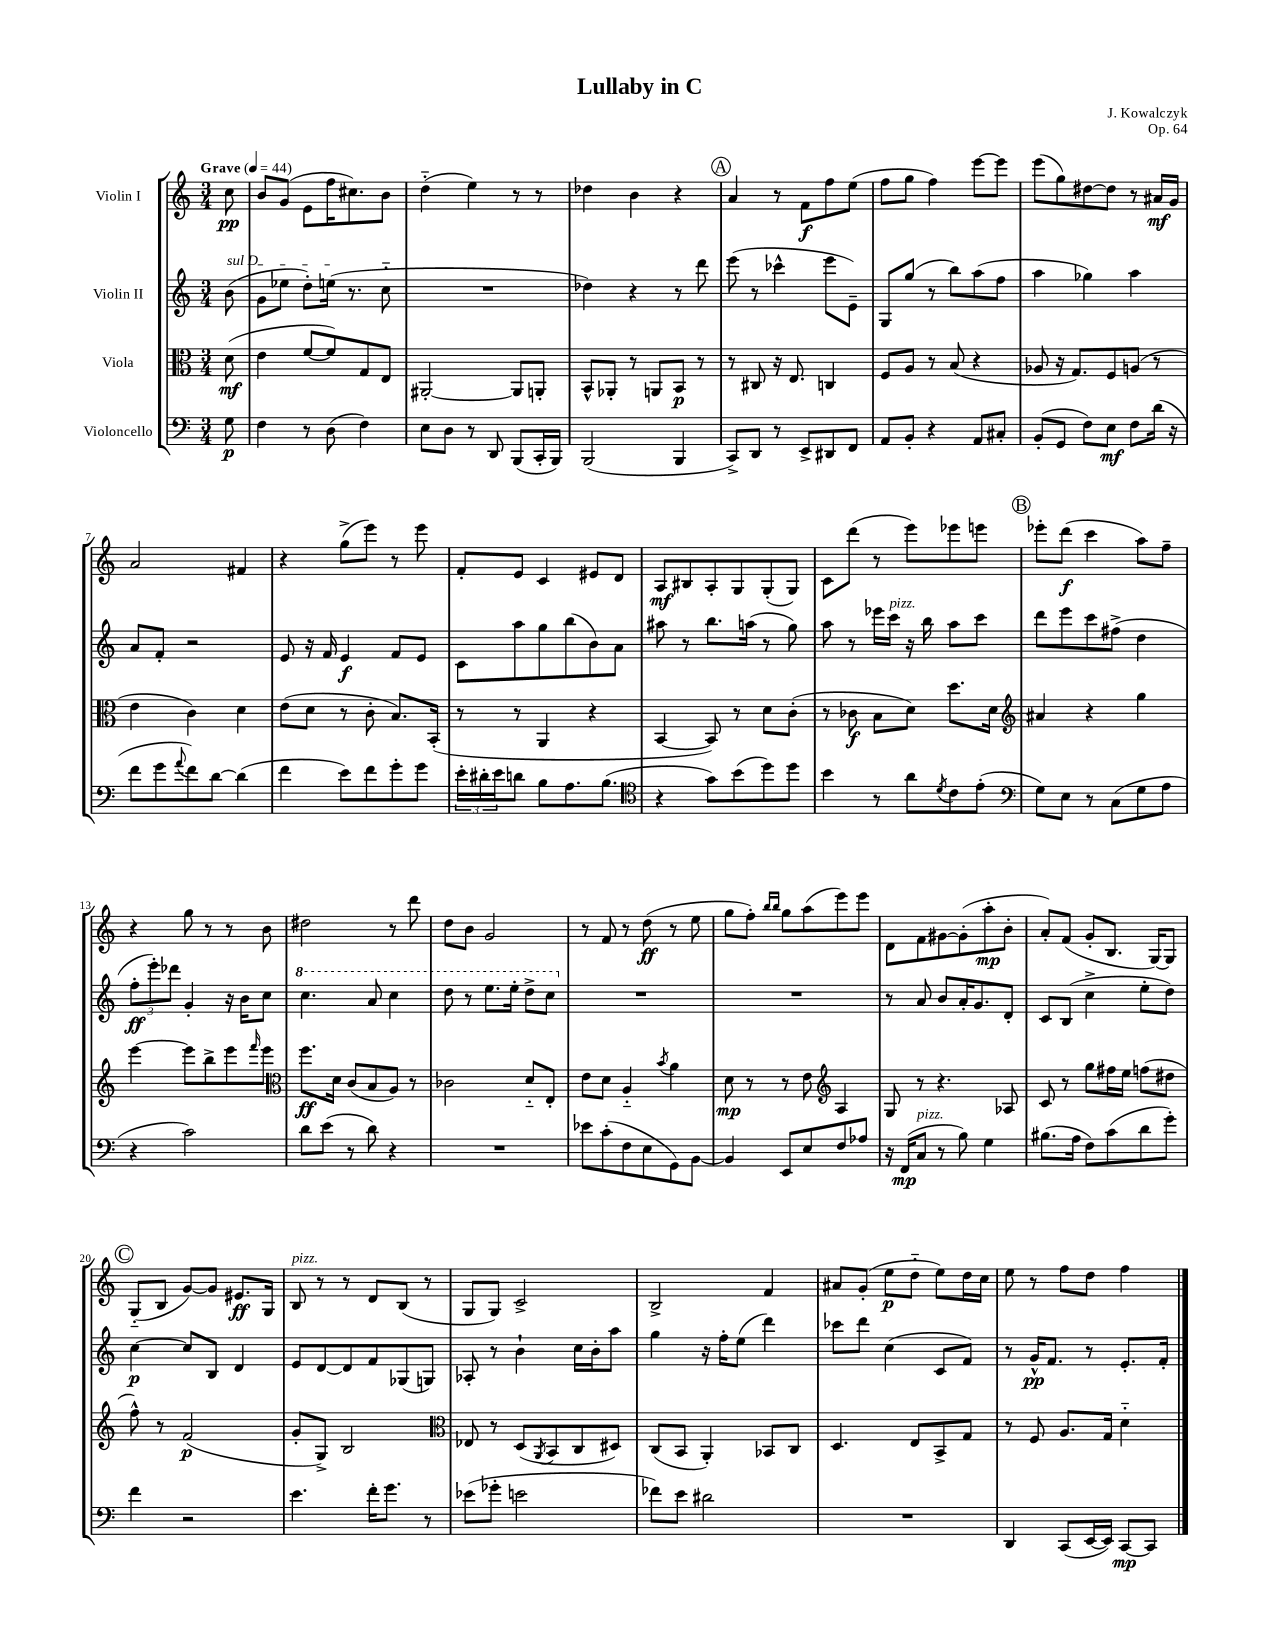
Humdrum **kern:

**kern	**dynam	**kern	**dynam	**kern	**dynam	**kern	**dynam
*part4	*part4	*part3	*part3	*part2	*part2	*part1	*part1
*staff4	*staff4	*staff3	*staff3	*staff2	*staff2	*staff1	*staff1
*I"Violoncello	*	*I"Viola	*	*I"Violin II	*	*I"Violin I	*
*clefF4	*	*clefC3	*	*clefG2	*	*clefG2	*
*k[]	*	*k[]	*	*k[]	*	*k[]	*
*M3/4	*	*M3/4	*	*M3/4	*	*M3/4	*
*MM44	*	*MM44	*	*MM44	*	*MM44	*
=	=	=	=	=	=	=	=
!	!	!	!	!	!	!LO:TX:a:B:t=Grave	!
!	!	!	!	!LO:TX:a:i:t=sul D	!	!	!
8G\	p	(8d\	mf	(8b\	.	8cc\	pp
=1	=1	=1	=1	=1	=1	=1	=1
4F\	.	4e\	.	8g\L	.	8b/L	.
.	.	.	.	8ee-X\J	.	(8g/J	.
8r	.	[8f/L	.	8dd'\L)	.	8e\L	.
(8D\	.	8f/])	.	(16een\Jk	.	16ff\K	.
.	.	.	.	8.r	.	8.cc#X\)	.
4F\)	.	8G/	.	.	.	.	.
.	.	8E/J	.	8cc\	.	8b\J	.
=2	=2	=2	=2	=2	=2	=2	=2
8E\L	.	[2AA#X'/	.	2.r	.	(4dd\	.
8D\J	.	.	.	.	.	.	.
8r	.	.	.	.	.	4ee\)	.
8DD/	.	.	.	.	.	.	.
(8BBB/L	.	8AA#/L]	.	.	.	8r	.
16CC'/L	.	8AAn'/J	.	.	.	8r	.
16BBB/JJ)	.	.	.	.	.	.	.
=3	=3	=3	=3	=3	=3	=3	=3
(2BBB/	.	8BB^^/L	.	4dd-X\)	.	4dd-X\	.
.	.	8AA-X'/J	.	.	.	.	.
.	.	8r	.	4r	.	4b\	.
.	.	8AAn/L	.	.	.	.	.
4BBB/	.	8BB/J	p	8r	.	4r	.
.	.	8r	.	8ddd\	.	.	.
!!LO:REH:place=s1:t=A
=4	=4	=4	=4	=4	=4	=4	=4
8CC^/L)	.	8r	.	(8eee\	.	4a/	.
8DD/J	.	8C#X/	.	8r	.	.	.
8r	.	16r	.	4ccc-X^^\	.	8r	.
.	.	8.E/	.	.	.	.	.
8EE^/L	.	.	.	.	.	8f\L	f
8DD#X/	.	4Cn/	.	8eee\L	.	8ff\	.
8FF/J	.	.	.	8e~\J)	.	(8ee\J	.
=5	=5	=5	=5	=5	=5	=5	=5
8AA/L	.	8F/L	.	8G/L	.	8ff\L	.
8BB'/J	.	8A/J	.	(8gg/J	.	8gg\J	.
4r	.	8r	.	8r	.	4ff\)	.
.	.	(8B/	.	8bb\L)	.	.	.
8AA/L	.	4r	.	(8aa\	.	[8eee\L	.
8C#X'/J	.	.	.	8ff\J	.	8eee\J]	.
=6	=6	=6	=6	=6	=6	=6	=6
(8BB'/L	.	8A-X/	.	4aa\	.	(8eee\L	.
8GG/J	.	16r	.	.	.	8gg\)	.
.	.	8.G/L)	.	.	.	.	.
8F\L)	.	.	.	4gg-X\)	.	[8dd#X\	.
8E\J	mf	8F/	.	.	.	8dd#\J]	.
8F\L	.	(8An/J	.	4aa\	.	8r	.
(16d\Jk	.	8r	.	.	.	16a#X/LL	mf
16r	.	.	.	.	.	16g/JJ	.
!!LO:LB:g=z
=7	=7	=7	=7	=7	=7	=7	=7
8f\L	.	4e\	.	8a/L	.	2a/	.
8g\	.	.	.	8f'/J	.	.	.
8qqa/	.	.	.	.	.	.	.
8f\)	.	4c\)	.	2r	.	.	.
[8d\J	.	.	.	.	.	.	.
(4d\]	.	4d\	.	.	.	4f#X/	.
=8	=8	=8	=8	=8	=8	=8	=8
4f\	.	(8e\L	.	8e/	.	4r	.
.	.	8d\J	.	16r	.	.	.
.	.	.	.	16f/	.	.	.
8e\L)	.	8r	.	4e/	f	(8gg^\L	.
8f\	.	8c'\	.	.	.	8eee\J)	.
8g'\	.	8.B/L)	.	8f/L	.	8r	.
8g\J	.	.	.	8e/J	.	8eee\	.
.	.	(16BB'/Jk	.	.	.	.	.
=9	=9	=9	=9	=9	=9	=9	=9
24e'\LL	.	8r	.	8c\L	.	8f'/L	.
24d#X'\	.	.	.	.	.	.	.
24e\J	.	.	.	.	.	.	.
8dn\J	.	8r	.	8aa\	.	8e/J	.
8B\L	.	4AA/	.	8gg\	.	4c/	.
8.A\	.	.	.	(8bb\	.	.	.
.	.	4r	.	8b\)	.	8e#X/L	.
(8.B\J	.	.	.	.	.	.	.
.	.	.	.	8a\J	.	8d/J	.
=10	=10	=10	=10	=10	=10	=10	=10
*clefC4	*	*	*	*	*	*	*
4r	.	[4BB/	.	8aa#X\	.	8A/L	mf
.	.	.	.	8r	.	8B#X/	.
8g\L)	.	8BB/])	.	8.bb\L	.	8A'/	.
(8b\	.	8r	.	.	.	8G/	.
.	.	.	.	(16aan\Jk	.	.	.
8dd\)	.	8d\L	.	8r	.	(8G'/	.
8dd\J	.	(8c'\J	.	8gg\)	.	8G/J)	.
=11	=11	=11	=11	=11	=11	=11	=11
4b\	.	8r	.	8aa\	.	8c\L	.
.	.	8c-X\	f	8r	.	(8ddd\J	.
8r	.	8B\L	.	16eee-X\LL	.	8r	.
!	!	!	!	!LO:TX:a:i:t=pizz.	!	!	!
.	.	.	.	16ccc\JJ	.	.	.
8a\L	.	8d\J)	.	16r	.	8eee\L)	.
.	.	.	.	16bb\	.	.	.
8qd/	.	.	.	.	.	.	.
8c\	.	8.dd\L	.	8aa\L	.	8eee-X\	.
(8e'\J	.	.	.	8ccc\J	.	8eeen\J	.
.	.	16d\Jk	.	.	.	.	.
!!LO:REH:place=s1:t=B
=12	=12	=12	=12	=12	=12	=12	=12
*clefF4	*	*clefG2	*	*	*	*	*
8G\L)	.	4a#X/	.	8ddd\L	.	8eee-X'\L	.
8E\J	.	.	.	8eee\	.	(8ddd\J	f
8r	.	4r	.	8ccc\	.	4ccc\	.
(8C\L	.	.	.	(8ff#X^\J	.	.	.
8G\	.	4gg\	.	4dd\	.	8aa\L)	.
8A\J	.	.	.	.	.	8ff~\J	.
!!LO:LB:g=z
=13	=13	=13	=13	=13	=13	=13	=13
4r	.	[4eee\	.	12ff'\L	ff	4r	.
.	.	.	.	12eee'\)	.	.	.
.	.	.	.	12ddd-X\J	.	.	.
2c\)	.	8eee\L]	.	4g'/	.	8gg\	.
.	.	8bb^\	.	.	.	8r	.
.	.	8eee\	.	16r	.	8r	.
.	.	.	.	16b\KL	.	.	.
.	.	16qqfff/	.	.	.	.	.
.	.	8eee\J	.	8cc\J	.	8b\	.
=14	=14	=14	=14	=14	=14	=14	=14
*	*	*clefC3	*	*	*	*	*
*	*	*	*	*8va	*	*	*
8d\L	.	8.ff\L	ff	4.ccc\	.	2dd#X\	.
(8e\J	.	.	.	.	.	.	.
.	.	16d\Jk	.	.	.	.	.
8r	.	(8c/L	.	.	.	.	.
8d\)	.	8B/	.	8aa/	.	.	.
4r	.	8A/J)	.	4ccc\	.	8r	.
.	.	8r	.	.	.	8ddd\	.
=15	=15	=15	=15	=15	=15	=15	=15
2.r	.	2c-X\	.	8ddd\	.	8dd\L	.
.	.	.	.	8r	.	8b\J	.
.	.	.	.	8.eee\L	.	2g/	.
.	.	.	.	16eee'\Jk	.	.	.
.	.	8d/L	.	8ddd^\L	.	.	.
.	.	8E'/J	.	8ccc\J	.	.	.
=16	=16	=16	=16	=16	=16	=16	=16
*	*	*	*	*X8va	*	*	*
8e-X\L	.	8e\L	.	2.r	.	8r	.
(8c'\	.	8d\J	.	.	.	8f/	.
8F\	.	4A/	.	.	.	8r	.
8E\	.	.	.	.	.	(8dd\	ff
.	.	8qb/	.	.	.	.	.
8GG\)	.	4a\	.	.	.	8r	.
[8BB\J	.	.	.	.	.	8ee\	.
=17	=17	=17	=17	=17	=17	=17	=17
4BB/]	.	8d\	mp	2.r	.	8gg\L	.
.	.	8r	.	.	.	8ff'\J)	.
.	.	.	.	.	.	16qqbb/LL	.
.	.	.	.	.	.	16qqbb/JJ	.
8EE/L	.	8r	.	.	.	8gg\L	.
8E/	.	8e\	.	.	.	(8aa\	.
*	*	*clefG2	*	*	*	*	*
8F/	.	4A/	.	.	.	8eee\)	.
8A-X/J	.	.	.	.	.	8eee\J	.
=18	=18	=18	=18	=18	=18	=18	=18
16r	.	8G/	.	8r	.	8d\L	.
(16FF/KL	mp	.	.	.	.	.	.
!LO:TX:a:i:t=pizz.	!	!	!	!	!	!	!
8C/J	.	8r	.	8a/	.	8f\	.
8r	.	4.r	.	8b/L	.	[8g#X\	.
8B\)	.	.	.	16a'/K	.	(8g#'\]	.
.	.	.	.	8.g/	.	.	.
4G\	.	.	.	.	.	8aa'\	mp
.	.	8A-X/	.	8d'/J	.	8b'\J	.
=19	=19	=19	=19	=19	=19	=19	=19
(8.B#X\L	.	8c/	.	8c/L	.	8a'/L)	.
.	.	8r	.	(8B/J	.	(8f/J	.
16A\Jk	.	.	.	.	.	.	.
8F\L)	.	8gg\L	.	4cc^\	.	8g'/L	.
(8c\	.	16ff#X\L	.	.	.	8.B/J	.
.	.	16ee\JJ	.	.	.	.	.
8d\	.	(8ffn\L	.	8ee'\L	.	.	.
.	.	.	.	.	.	[16G/KL)	.
8g'\J)	.	8dd#X\J	.	8dd\J)	.	8G/J]	.
!!LO:LB:g=z
!!LO:REH:place=s1:t=C
=20	=20	=20	=20	=20	=20	=20	=20
4f\	.	8ff^^\)	.	[4cc\	p	(8G/L	.
.	.	8r	.	.	.	8B/J	.
2r	.	(2f/	p	8cc/L]	.	[8g/L)	.
.	.	.	.	8B/J	.	8g/J]	.
.	.	.	.	4d/	.	8.e#X/L	ff
.	.	.	.	.	.	16G/Jk	.
=21	=21	=21	=21	=21	=21	=21	=21
!	!	!	!	!	!	!LO:TX:a:i:t=pizz.	!
4.e\	.	8g'/L	.	8e/L	.	8B/	.
.	.	8G^/J)	.	[8d/	.	8r	.
.	.	2B/	.	8d/]	.	8r	.
16f'\KL	.	.	.	8f/	.	8d/L	.
8.g\J	.	.	.	.	.	.	.
.	.	.	.	(8G-X/	.	(8B/J	.
8r	.	.	.	8Gn/J)	.	8r	.
=22	=22	=22	=22	=22	=22	=22	=22
*	*	*clefC3	*	*	*	*	*
(8e-X\L	.	8E-X/	.	8A-X'/	.	8G/L	.
8g-X'\J	.	8r	.	8r	.	8G/J)	.
2en\	.	(8D/L	.	4b`\	.	2c^/	.
.	.	8qAA/	.	.	.	.	.
.	.	8BB/	.	.	.	.	.
.	.	8C/	.	16cc\LL	.	.	.
.	.	.	.	16b'\J	.	.	.
.	.	8D#X/J)	.	8aa\J	.	.	.
=23	=23	=23	=23	=23	=23	=23	=23
8f-X\L)	.	(8C/L	.	4gg\	.	2B^/	.
8e\J	.	8BB/J	.	.	.	.	.
2d#X\	.	4AA'/)	.	16r	.	.	.
.	.	.	.	16ff'\KL	.	.	.
.	.	.	.	(8ee\J	.	.	.
.	.	8BB-X/L	.	4ddd\)	.	4f/	.
.	.	8C/J	.	.	.	.	.
=24	=24	=24	=24	=24	=24	=24	=24
2.r	.	4.D/	.	8ccc-X\L	.	8a#X/L	.
.	.	.	.	8ddd\J	.	(8g'/J	.
.	.	.	.	(4cc\	.	8ee\L	p
.	.	8E/L	.	.	.	8dd\J	.
.	.	8BB^/	.	8c/L	.	8ee\L)	.
.	.	8G/J	.	8f/J)	.	16dd\L	.
.	.	.	.	.	.	16cc\JJ	.
=25	=25	=25	=25	=25	=25	=25	=25
4DD/	.	8r	.	8r	.	8ee\	.
.	.	8F/	.	16g^^/KL	pp	8r	.
.	.	.	.	8.f/J	.	.	.
(8CC/L	.	8.A/L	.	.	.	8ff\L	.
[16EE/L	.	.	.	8r	.	8dd\J	.
16EE/JJ])	.	16G/Jk	.	.	.	.	.
[8CC/L	mp	4d\	.	8.e'/L	.	4ff\	.
8CC/J]	.	.	.	.	.	.	.
.	.	.	.	16f'/Jk	.	.	.
==	==	==	==	==	==	==	==
*-	*-	*-	*-	*-	*-	*-	*-
